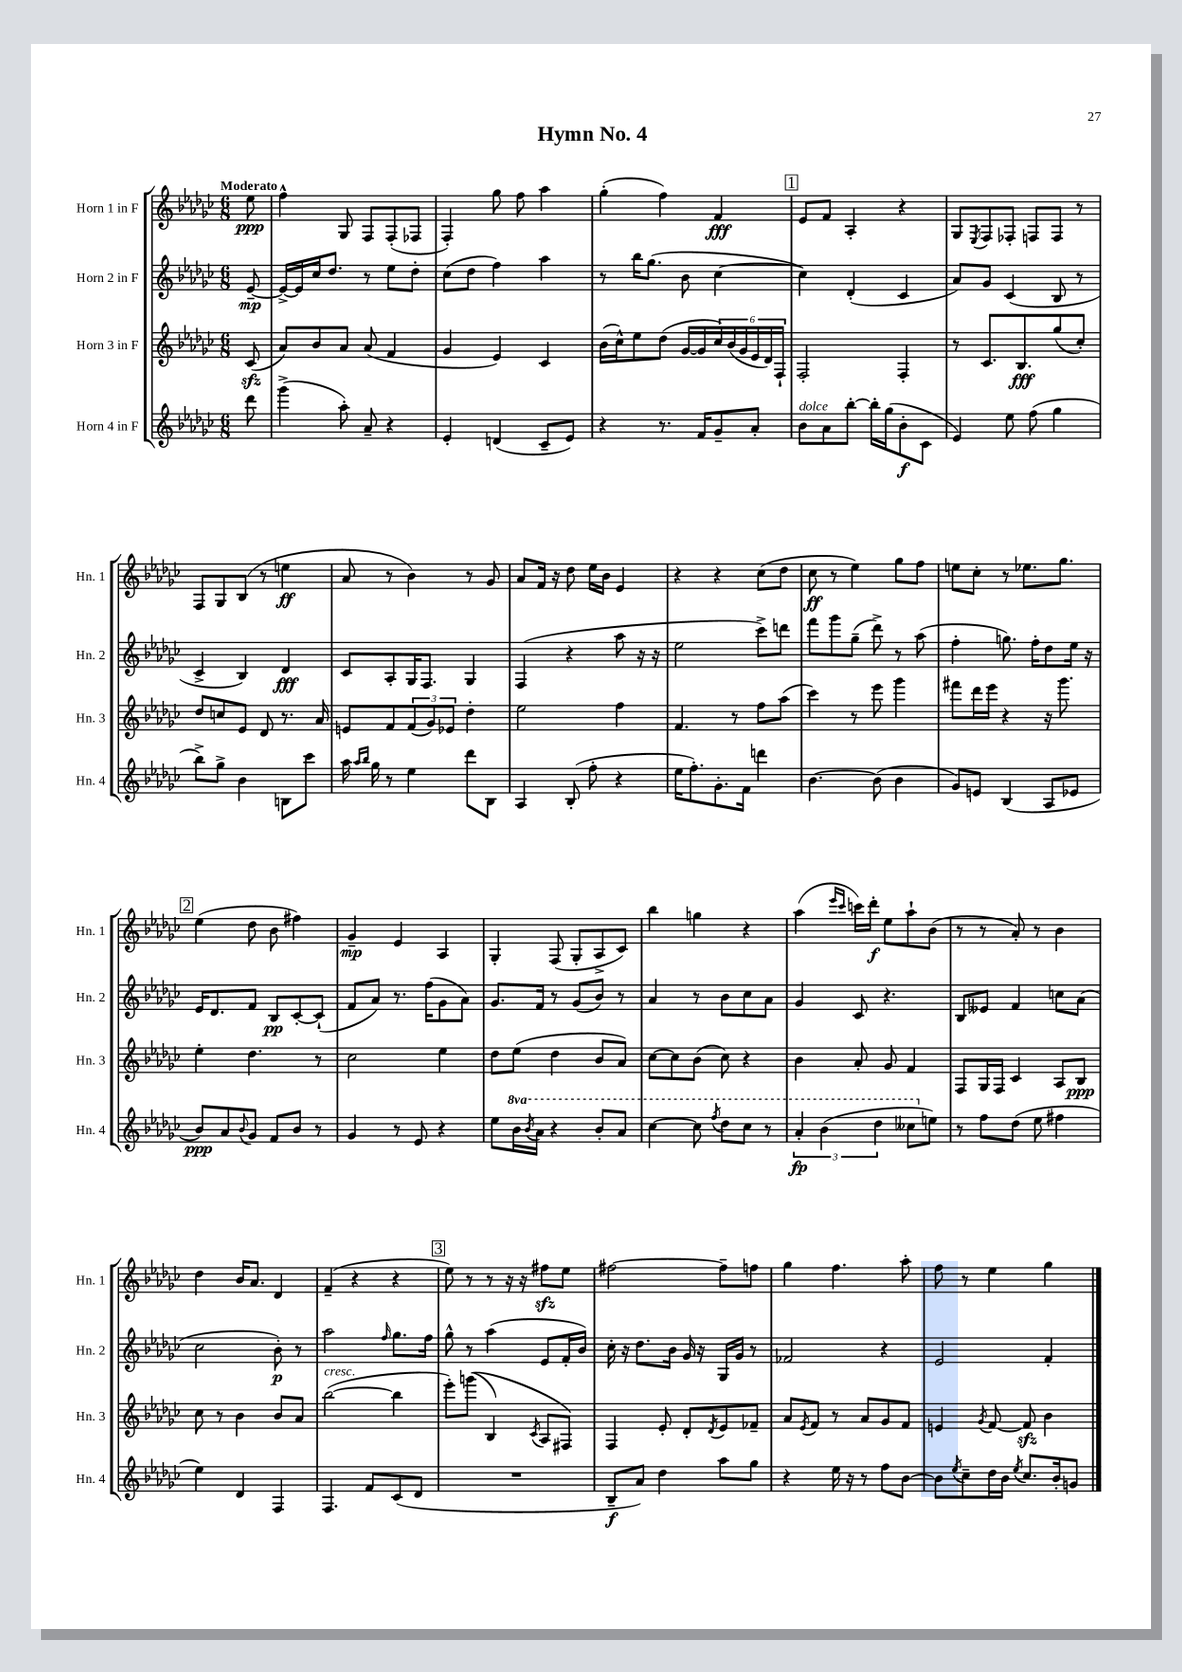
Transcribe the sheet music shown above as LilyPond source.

\header { title = "Hymn No. 4" }
<<
\new StaffGroup <<
\new Staff = "s0" \with { instrumentName = "Horn 1 in F" shortInstrumentName = "Hn. 1" } {
    \clef treble \key ges \major \numericTimeSignature \time 6/8 \partial 8 \tempo "Moderato"
    ees''8\ppp |
    f''4-^ ges8 f8 f8-.( fes8 |
    f4-.) ges''8 f''8 aes''4 |
    ges''4-.( f''4) f'4\fff |
    \mark \markup { \box "1" } ees'8 f'8 aes4-. r4 |
    ges8 \acciaccatura { ees8 } f8 fes8-. f8 f8 r8 |
    f8 ges8 bes8( r8 e''4\ff |
    aes'8 r8 bes'4) r8 ges'8 |
    aes'8 f'16 r16 des''8 ees''16 bes'16 ees'4 |
    r4 r4 ces''8( des''8 |
    ces''8\ff r8 ees''4) ges''8 f''8 |
    e''8 ces''8-. r8 ees''8. ges''8. |
    \mark \markup { \box "2" } ees''4( des''8 bes'8 fis''4) |
    ges'4--\mp ees'4 aes4 |
    ges4-. f8( ges8-. aes8-> ces'8) |
    bes''4 g''4 r4 |
    aes''4( \grace { ees'''16 ces'''16 } c'''16) des'''16-.\f ees''8 aes''8-! bes'8( |
    r8 r8 aes'8-.) r8 bes'4 |
    des''4 bes'16 aes'8. des'4 |
    f'4--( r4 r4 |
    \mark \markup { \box "3" } ees''8) r8 r8 r16 r16 fis''8\sfz ees''8 |
    fis''2~ fis''8-- f''8 |
    ges''4 f''4. aes''8-. |
    f''8 r8 ees''4 ges''4 \bar "|." |
}
\new Staff = "s1" \with { instrumentName = "Horn 2 in F" shortInstrumentName = "Hn. 2" } {
    \clef treble \key ges \major \numericTimeSignature \time 6/8 \partial 8
    ees'8~--\mp |
    ees'16~-> ees'16 ces''16 des''8. r8 ees''8 des''8-. |
    ces''8( des''8 f''4) aes''4 |
    r8 bes''16 ges''8.( bes'8 ces''4~ |
    \mark \markup { \box "1" } ces''4) des'4-.( ces'4 |
    aes'8) ges'8 ces'4( bes8 r8 |
    ces'4-> bes4) des'4\fff |
    ces'8 aes8-. ges16 f8. ges4 |
    f4( r4 aes''8 r16 r16 |
    ees''2 ces'''8->) d'''8 |
    f'''8 ges'''8 ges''8--( des'''8->) r8 aes''8( |
    f''4-. g''8.) f''16-. des''8 ees''16 r16 |
    \mark \markup { \box "2" } ees'16 des'8. f'8 bes8\pp ces'8~-. ces'8-!( |
    f'8 aes'8) r8. f''16( ges'8 aes'8) |
    ges'8. f'16 r8 ges'8( bes'8) r8 |
    aes'4 r8 bes'8 ces''8 aes'8 |
    ges'4 ces'8 r4. |
    bes8 eeses'8 f'4 c''8 aes'8( |
    ces''2 bes'8-.\p) r8 |
    aes''2 \grace { f''16 } ges''8. f''16 |
    \mark \markup { \box "3" } ges''8-^ r8 aes''4( ees'8 f'16-. bes'16) |
    ces''16-. r16 des''8. bes'16 ges'16 r16 ges16 ges'16 r8 |
    fes'2 r4 |
    ees'2 f'4-. \bar "|." |
}
\new Staff = "s2" \with { instrumentName = "Horn 3 in F" shortInstrumentName = "Hn. 3" } {
    \clef treble \key ges \major \numericTimeSignature \time 6/8 \partial 8
    ces'8\sfz( |
    aes'8) bes'8 aes'8 aes'8( f'4 |
    ges'4 ees'4) ces'4 |
    bes'16( ces''16-^) ees''8 des''8( ges'16~ ges'16 \tuplet 6/4 { ces''16) bes'16( ges'16 ees'16 des'16) f16-! } |
    \mark \markup { \box "1" } f2-. f4-. |
    r8 ces'8. bes8.\fff ges''8( ces''8-.) |
    des''8 c''8 ees'8 des'8 r8. aes'16 |
    e'8 f'8 \tuplet 3/2 { f'8( ges'8) ees'8 } des''4-. |
    ees''2 f''4 |
    f'4. r8 f''8 aes''8( |
    ces'''4) r8 ees'''8 ges'''4 |
    fis'''8 des'''16 ees'''16 r4 r16 ges'''8. |
    \mark \markup { \box "2" } ees''4-. des''4. r8 |
    ces''2 ees''4 |
    des''8 ees''8( des''4 bes'8 aes'8) |
    ces''8~ ces''8 bes'8( ces''8) r4 |
    bes'4 aes'8-. ges'8 f'4 |
    f8 ges16 f16 ces'4 aes8 bes8\ppp |
    ces''8 r8 bes'4 bes'8 aes'8 |
    bes''2~^\markup { \italic "cresc." }( bes''4 |
    \mark \markup { \box "3" } ees'''8-.) g'''8(\( bes4) \acciaccatura { ces'8 } aes8 fis8\) |
    f4 ees'8-. des'8-. \acciaccatura { des'8 } ees'8 fes'8-- |
    aes'8 \acciaccatura { ees'8 } f'8 r8 aes'8 ges'8 f'8 |
    e'4 \acciaccatura { ges'8 } f'8~ f'8\sfz bes'4 \bar "|." |
}
\new Staff = "s3" \with { instrumentName = "Horn 4 in F" shortInstrumentName = "Hn. 4" } {
    \clef treble \key ges \major \numericTimeSignature \time 6/8 \set Staff.ottavationMarkups = #ottavation-simple-ordinals \partial 8
    des'''8 |
    ges'''4->( aes''8-.) aes'8-- r4 |
    ees'4-. d'4( ces'8-- ees'8) |
    r4 r8. f'16 ges'8-- aes'8-. |
    \mark \markup { \box "1" } bes'8^\markup { \italic "dolce" } aes'8 bes''8~-. bes''16-. ges''16( bes'8-.\f ces'8 |
    ees'4) ees''8 f''8( ges''4 |
    bes''8->) ges''8-> bes'4 b8 ces'''8 |
    aes''16 \grace { aes''16 bes''16 } ges''16 r8 ees''4 des'''8 bes8 |
    aes4 bes8-.( f''8-. r4 |
    ees''16 f''8.-.) ges'8.-. f'16 d'''4 |
    bes'4.~ bes'8( bes'4 |
    ges'8) e'8 bes4( aes8 ees'8 |
    \mark \markup { \box "2" } bes'8\ppp) aes'8 \appoggiatura { bes'8 } ges'8 f'8 bes'8 r8 |
    ges'4 r8 ees'8 r4 |
    ees''8 \ottava #1 bes''16 \acciaccatura { bes''8 } aes''16 r4 bes''8-. aes''8 |
    ces'''4~ ces'''8 \acciaccatura { f'''8 } des'''8 ces'''8 r8 |
    \tuplet 3/2 { aes''4-.\fp bes''4( des'''4 } ceses'''8 \ottava #0 e''8) |
    r8 f''8 des''8( ees''8 fis''4 |
    ees''4) des'4 f4 |
    f4. f'8 ces'8( des'8 |
    \mark \markup { \box "3" } R2. |
    bes8--\f aes'8) des''4 aes''8 ges''8 |
    r4 ees''16 r16 r8 f''8 bes'8~ |
    bes'8 \acciaccatura { ees''8 } ces''8-- des''16 bes'16 \acciaccatura { ees''8 } ces''8. bes'16-. g'8 \bar "|." |
}
>>
>>
\layout { \context { \Score \remove "Bar_number_engraver" } }
